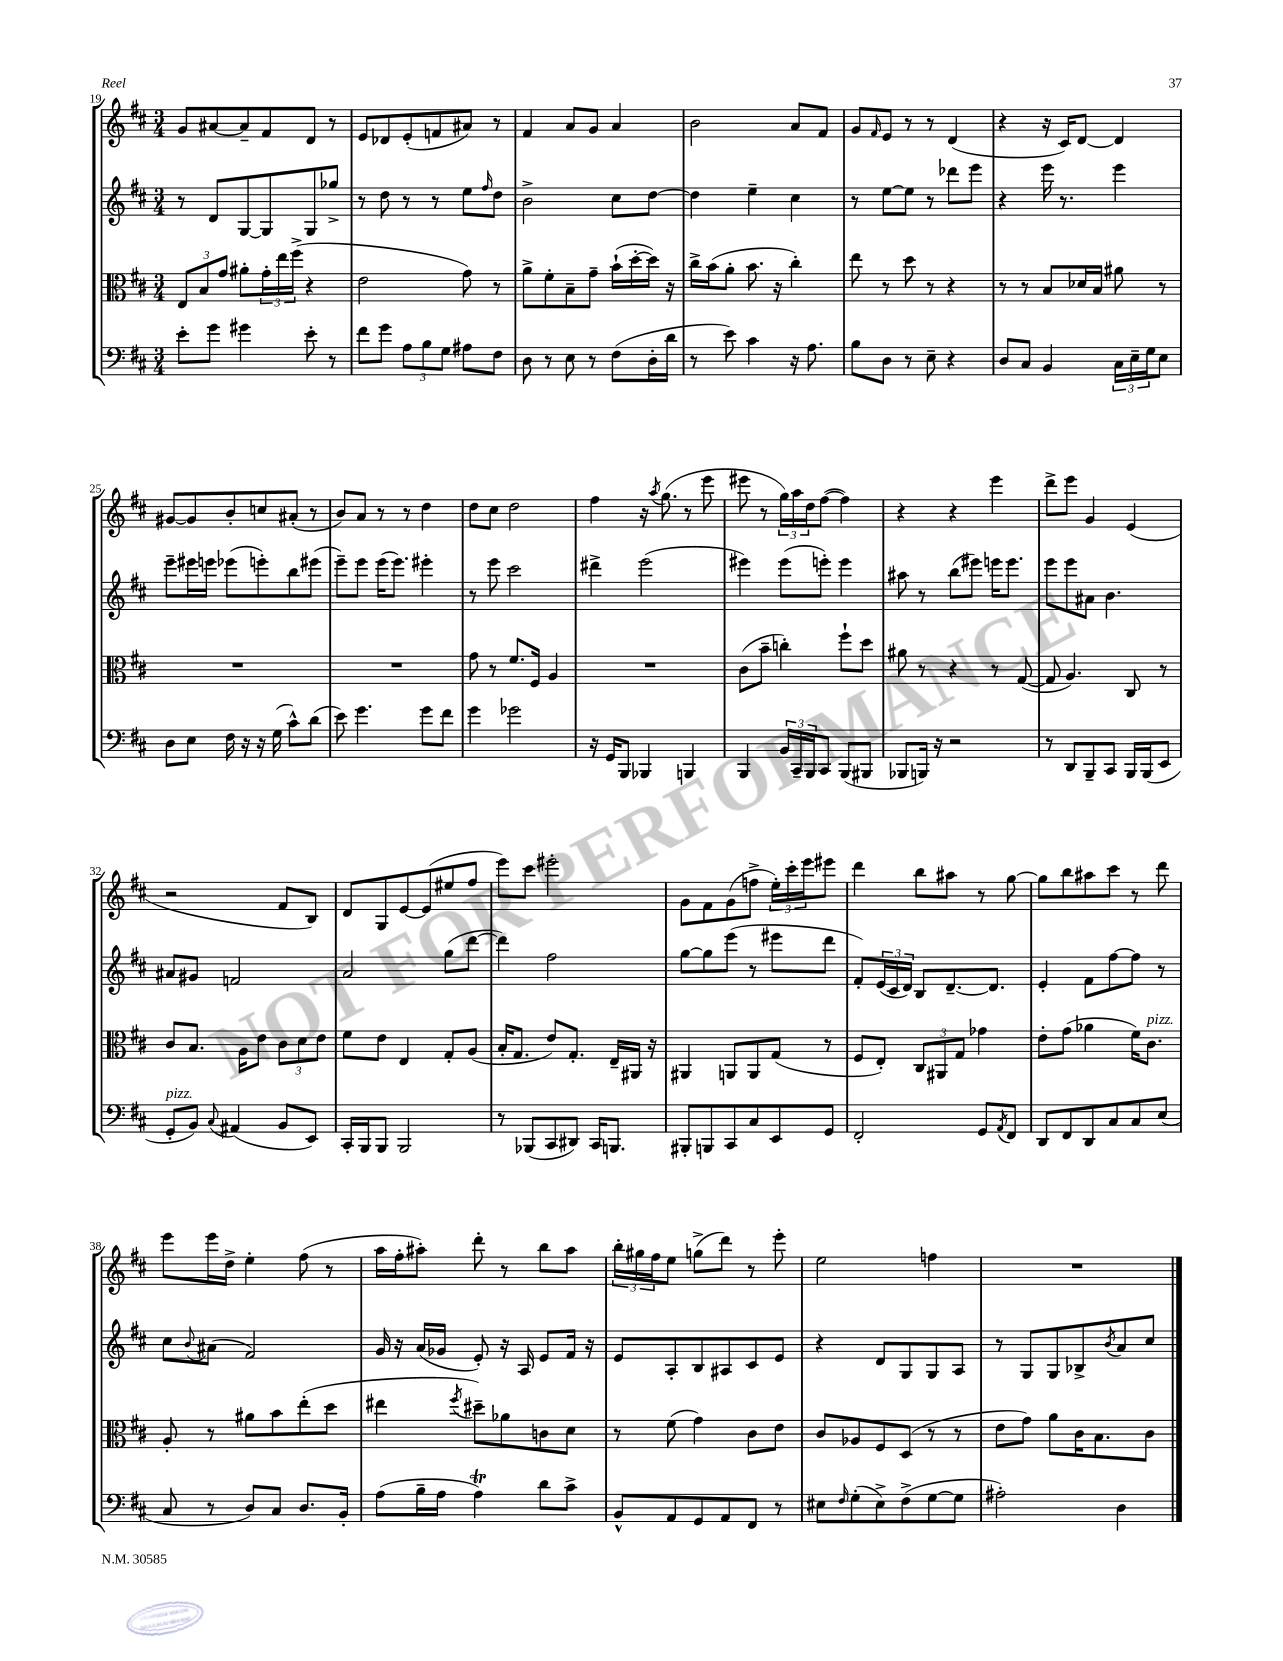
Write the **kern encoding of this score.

**kern	**kern	**kern	**kern
*staff4	*staff3	*staff2	*staff1
*clefF4	*clefC3	*clefG2	*clefG2
*k[f#c#]	*k[f#c#]	*k[f#c#]	*k[f#c#]
*M3/4	*M3/4	*M3/4	*M3/4
8e'	12E	8r	8g
.	12B	.	.
8g	.	8d	[8a#
.	12g	.	.
4g#	8a#'	[8G	8a#~]
.	24g'	8G]	8f#
.	24ee	.	.
.	(24ff#^	.	.
8e'	4r	8G	8d
8r	.	8gg-^	8r
=	=	=	=
8f#	2e	8r	8e
8g	.	8dd	8d-
12A	.	8r	(8e'
12B	.	.	.
.	.	8r	8f
12G	.	.	.
8A#	8g)	8ee	8a#)
.	.	16qqff#	.
8F#	8r	8dd	8r
=	=	=	=
8D	8a^	2b^	4f#
8r	8f#'	.	.
8E	8B~	.	8a
8r	8g~	.	8g
(8F#	(16b`	8cc#	4a
.	[16dd'	.	.
16D'	16dd])	[8dd	.
16d	16r	.	.
=	=	=	=
8r	16cc#^	4dd]	2b
.	(16b	.	.
8e)	8a'	.	.
4c#	8.b	4ee~	.
.	16r	.	.
16r	4cc#')	4cc#	8a
8.A	.	.	.
.	.	.	8f#
=	=	=	=
8B	8ee	8r	8g
.	.	.	16qqf#
8D	8r	[8ee	8e
8r	8dd	8ee]	8r
8E~	8r	8r	8r
4r	4r	8ddd-	(4d
.	.	8eee	.
=	=	=	=
8D	8r	4r	4r
8C#	8r	.	.
4BB	8B	16eee	16r
.	.	8.r	16c#)
.	16d-	.	[8d
.	16B	.	.
24C#	8a#	4eee	4d]
24E~	.	.	.
24G	.	.	.
8E	8r	.	.
=	=	=	=
8D	2.r	8eee~	[8g#
8E	.	16eee#	8g#]
.	.	16eee	.
16F#	.	(8eee-	8b'
16r	.	.	.
16r	.	8eee')	8cc
(16G	.	.	.
8c#^^)	.	8bb	(8a#'
(8d	.	(8eee#	8r
=	=	=	=
8e)	2.r	8eee~)	8b)
4.g	.	8eee	8a
.	.	(16eee	8r
.	.	8.eee)	.
.	.	.	8r
8g	.	4eee#'	4dd
8f#	.	.	.
=	=	=	=
4g	8g	8r	8dd
.	8r	8eee	8cc#
2g-	8.f#	2ccc#	2dd
.	16F#	.	.
.	4A	.	.
=	=	=	=
16r	2.r	4ddd#^	4ff#
16GG	.	.	.
8BBB	.	.	.
4BBB-	.	(2eee	16r
.	.	.	8qaa
.	.	.	(8.gg
4BBB	.	.	8r
.	.	.	8eee
=	=	=	=
4BBB	(8c#	4eee#)	8eee#
.	8b~	.	8r
24BB	4cc')	(8eee#	24gg)
24CC#~	.	.	24aa
24BBB	.	.	24dd
8CC#	.	8eee')	([8ff#
(8BBB	8ff#`	4eee	4ff#])
8BBB#	8dd	.	.
=	=	=	=
8BBB-	8a#	8aa#	4r
16BBB)	8r	8r	.
16r	.	.	.
2r	4r	(8bb	4r
.	.	8eee#)	.
.	8r	16eee	4eee
.	.	8.eee	.
.	([8G	.	.
=	=	=	=
8r	8G]	8eee	8ddd^
8DD	4.A)	8eee	8eee
8BBB~	.	8a#	4g
8CC#	.	4.b	.
16BBB	8C#	.	(4e
(16BBB	.	.	.
8EE	8r	.	.
=	=	=	=
8GG'	8c#	8a#	2r
8BB)	8.B	8g#	.
8qqC#	.	.	.
(4AA#	.	2f	.
.	16A	.	.
.	8e	.	.
8BB	12c#	.	8f#
.	12d	.	.
8EE)	.	.	8B)
.	12e	.	.
=	=	=	=
16CC#'	8f#	2a	8d
16BBB	.	.	.
8BBB	8e	.	8G
2BBB	4E	.	[8e
.	.	.	(8e]
.	8G'	(8gg	8ee#
.	(8A	[8ddd	8ff#
=	=	=	=
8r	16B'	4ddd])	8eee)
.	8.G	.	.
(8BBB-	.	.	8ccc#
8CC#	8e)	2ff#	2eee#'
8DD#)	8.G'	.	.
16CC#	.	.	.
8.BBB	16E~	.	.
.	16AA#	.	.
.	16r	.	.
=	=	=	=
8BBB#'	4AA#	[8gg	8g
8BBB	.	8gg]	8f#
8CC#	8AA	(8eee	(8g
8C#	8AA	8r	8ff^
8EE	(8G	8eee#	24ee')
.	.	.	24ccc#'
.	.	.	24eee
8GG	8r	8ddd	8eee#
=	=	=	=
2FF#'	8F#	8f#')	4ddd
.	8E')	(24e	.
.	.	24c#	.
.	.	24d)	.
.	12C#	8B	8bb
.	12AA#	.	.
.	.	[8.d~	8aa#
.	12G	.	.
8GG	4g-	.	8r
.	.	8.d]	.
8qAA	.	.	.
8FF#	.	.	[8gg
=	=	=	=
8DD	8e'	4e'	8gg]
8FF#	(8g	.	8bb
8DD	4a-	8f#	8aa#
8C#	.	[8ff#	8ccc#
8C#	16f#)	8ff#]	8r
.	8.c#	.	.
(8E	.	8r	8ddd
=	=	=	=
8C#	8A'	8cc#	8eee
.	.	8qqb	.
8r	8r	(8a#	16eee
.	.	.	16dd^
8D)	8a#	2f#)	4ee'
8C#	8b	.	.
8.D	(8ee'	.	(8ff#
.	8dd	.	8r
16BB'	.	.	.
=	=	=	=
(8A	4ee#	16g	16aa
.	.	16r	16ff#'
16B~	.	(16a	8aa#')
16A	.	16g-	.
.	8qff#	.	.
4A)	8dd#~)	8e')	8ddd'
.	8a-	16r	8r
.	.	16A	.
8d	8c	8e	8bb
8c#^	8d	16f#	8aa#
.	.	16r	.
=	=	=	=
8BB^^	8r	8e	24bb'
.	.	.	24gg#
.	.	.	24ff#
8AA	(8f#	8A'	8ee
8GG	4g)	8B	(8gg^
8AA	.	8A#	8ddd)
8FF#	8c#	8c#	8r
8r	8e	8e	8eee'
=	=	=	=
8E#	8c#	4r	2ee
16qqF#	.	.	.
(8G'	8A-	.	.
8E#^)	8F#	8d	.
(8F#^	(8D	8G	.
[8G	8r	8G	4ff
8G]	8r	8A	.
=	=	=	=
2A#')	8e	8r	2.r
.	8g)	8G	.
.	8a	8G	.
.	16c#	8B-^	.
.	8.B	.	.
.	.	8qb	.
4D	.	8a	.
.	8c#	8cc#	.
==	==	==	==
*-	*-	*-	*-
